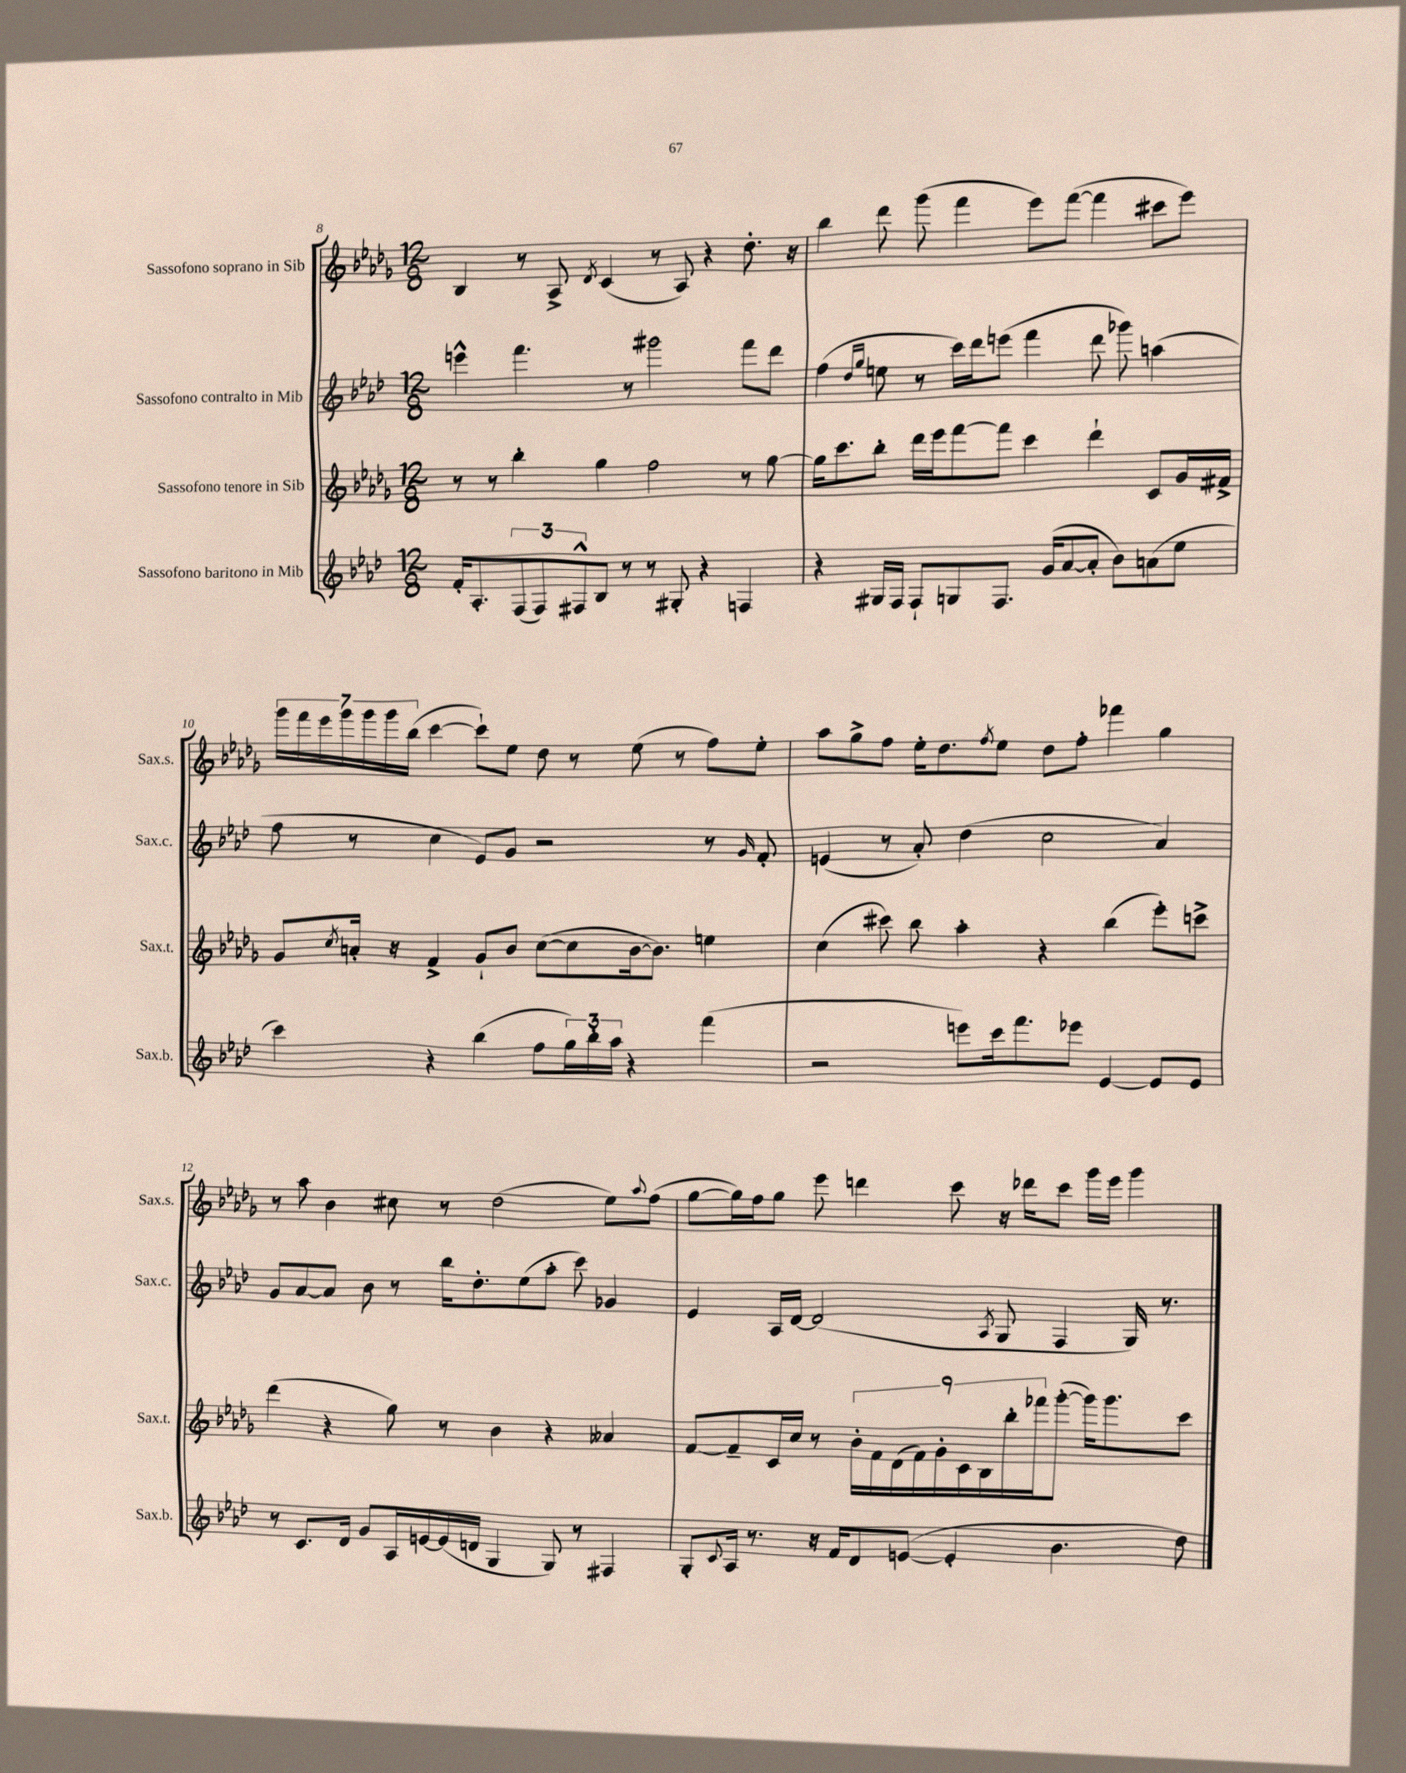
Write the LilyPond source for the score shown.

<<
\new StaffGroup <<
\new Staff = "s0" \with { instrumentName = "Sassofono soprano in Sib" shortInstrumentName = "Sax.s." } {
    \clef treble \key des \major \numericTimeSignature \time 12/8
    bes4 r8 aes8-> \acciaccatura { des'8 } c'4( r8 aes8) r4 des''8.-. r16 |
    bes''4 des'''8 ges'''8( f'''4 ees'''8) f'''8~( f'''4 cis'''8 ees'''8) |
    \tuplet 7/4 { ges'''16 f'''16 ees'''16 ges'''16 ges'''16 ges'''16 bes''16( } c'''4~ c'''8-!) ees''8 des''8 r8 ees''8( r8 f''8) ees''8-. |
    aes''8 ges''8-> f''8 ees''16-. des''8. \acciaccatura { f''8 } ees''8 des''8 f''8-. fes'''4 ges''4 |
    r8 aes''8 bes'4 cis''8 r8 des''2( ees''8) \appoggiatura { aes''8 } f''8( |
    ges''8~ ges''16) f''16 ges''8 ees'''8 d'''4 c'''8 r16 des'''16 c'''8 ges'''16 ees'''16 ges'''4 \bar "|." |
}
\new Staff = "s1" \with { instrumentName = "Sassofono contralto in Mib" shortInstrumentName = "Sax.c." } {
    \clef treble \key aes \major \numericTimeSignature \time 12/8
    e'''4-^ f'''4. r8 gis'''2 f'''8 des'''8 |
    f''4( \grace { des''16 g''16 } e''8 r8 c'''16) des'''16 e'''8( f'''4 des'''8 ges'''8) a''4( |
    f''8 r8 c''4 ees'8) g'8 r2 r8 \grace { g'16 } f'8-. |
    e'4( r8 aes'8-.) des''4( c''2 aes'4) |
    g'8 aes'8~ aes'8 bes'8 r8 bes''16 des''8.-. ees''8( aes''8-. c'''8) ges'4 |
    ees'4 aes16 des'16~ des'2( \acciaccatura { aes8 } g8 f4 g16) r8. \bar "|." |
}
\new Staff = "s2" \with { instrumentName = "Sassofono tenore in Sib" shortInstrumentName = "Sax.t." } {
    \clef treble \key des \major \numericTimeSignature \time 12/8
    r8 r8 bes''4-. ges''4 f''2 r8 ges''8~ |
    ges''16 c'''8. bes''8-. des'''16 ees'''16 f'''8~ f'''8 c'''4 des'''4-! c'8 ges'16 fis'16-> |
    ges'8 \acciaccatura { c''8 } a'16-. r16 f'4-> ges'8-! bes'8 c''8~( c''8 bes'16~ bes'8.) e''4 |
    c''4( cis'''8) bes''8 aes''4-. r4 bes''4( ees'''8-.) c'''8-> |
    des'''4( r4 ges''8) r8 bes'4 r4 aeses'4 |
    f'8~ f'8-- c'16 c''16 r8 \tuplet 9/8 { bes'16-. f'16 des'16( f'16) ges'16-. c'16 bes16 bes''16-. fes'''16 } ges'''8~-.( ges'''16) ges'''8. c'''8 \bar "|." |
}
\new Staff = "s3" \with { instrumentName = "Sassofono baritono in Mib" shortInstrumentName = "Sax.b." } {
    \clef treble \key aes \major \numericTimeSignature \time 12/8
    f'16-. aes8.-. \tuplet 3/2 { f8( f8) fis8-^ } bes8 r8 r8 gis8-. r4 f4 |
    r4 gis16 f16 f8-! g8 f8. g'16( aes'8~ aes'8-. bes'8) a'8( ees''8 |
    c'''4) r4 bes''4( f''8 \tuplet 3/2 { g''16) bes''16-. aes''16 } r4 f'''4( |
    r2 e'''8) c'''16 f'''8. ees'''8 ees'4~ ees'8 ees'8 |
    r8 c'8. des'16 g'8 aes16 e'16~ e'16( d'16 g4 g8) r8 fis4 |
    g8-. \appoggiatura { c'8 } aes16 r8. r16 f'16 des'8 e'8~( e'4-. bes'4. des''8) \bar "|." |
}
>>
>>
\layout { \context { \Score currentBarNumber = #8 } }
